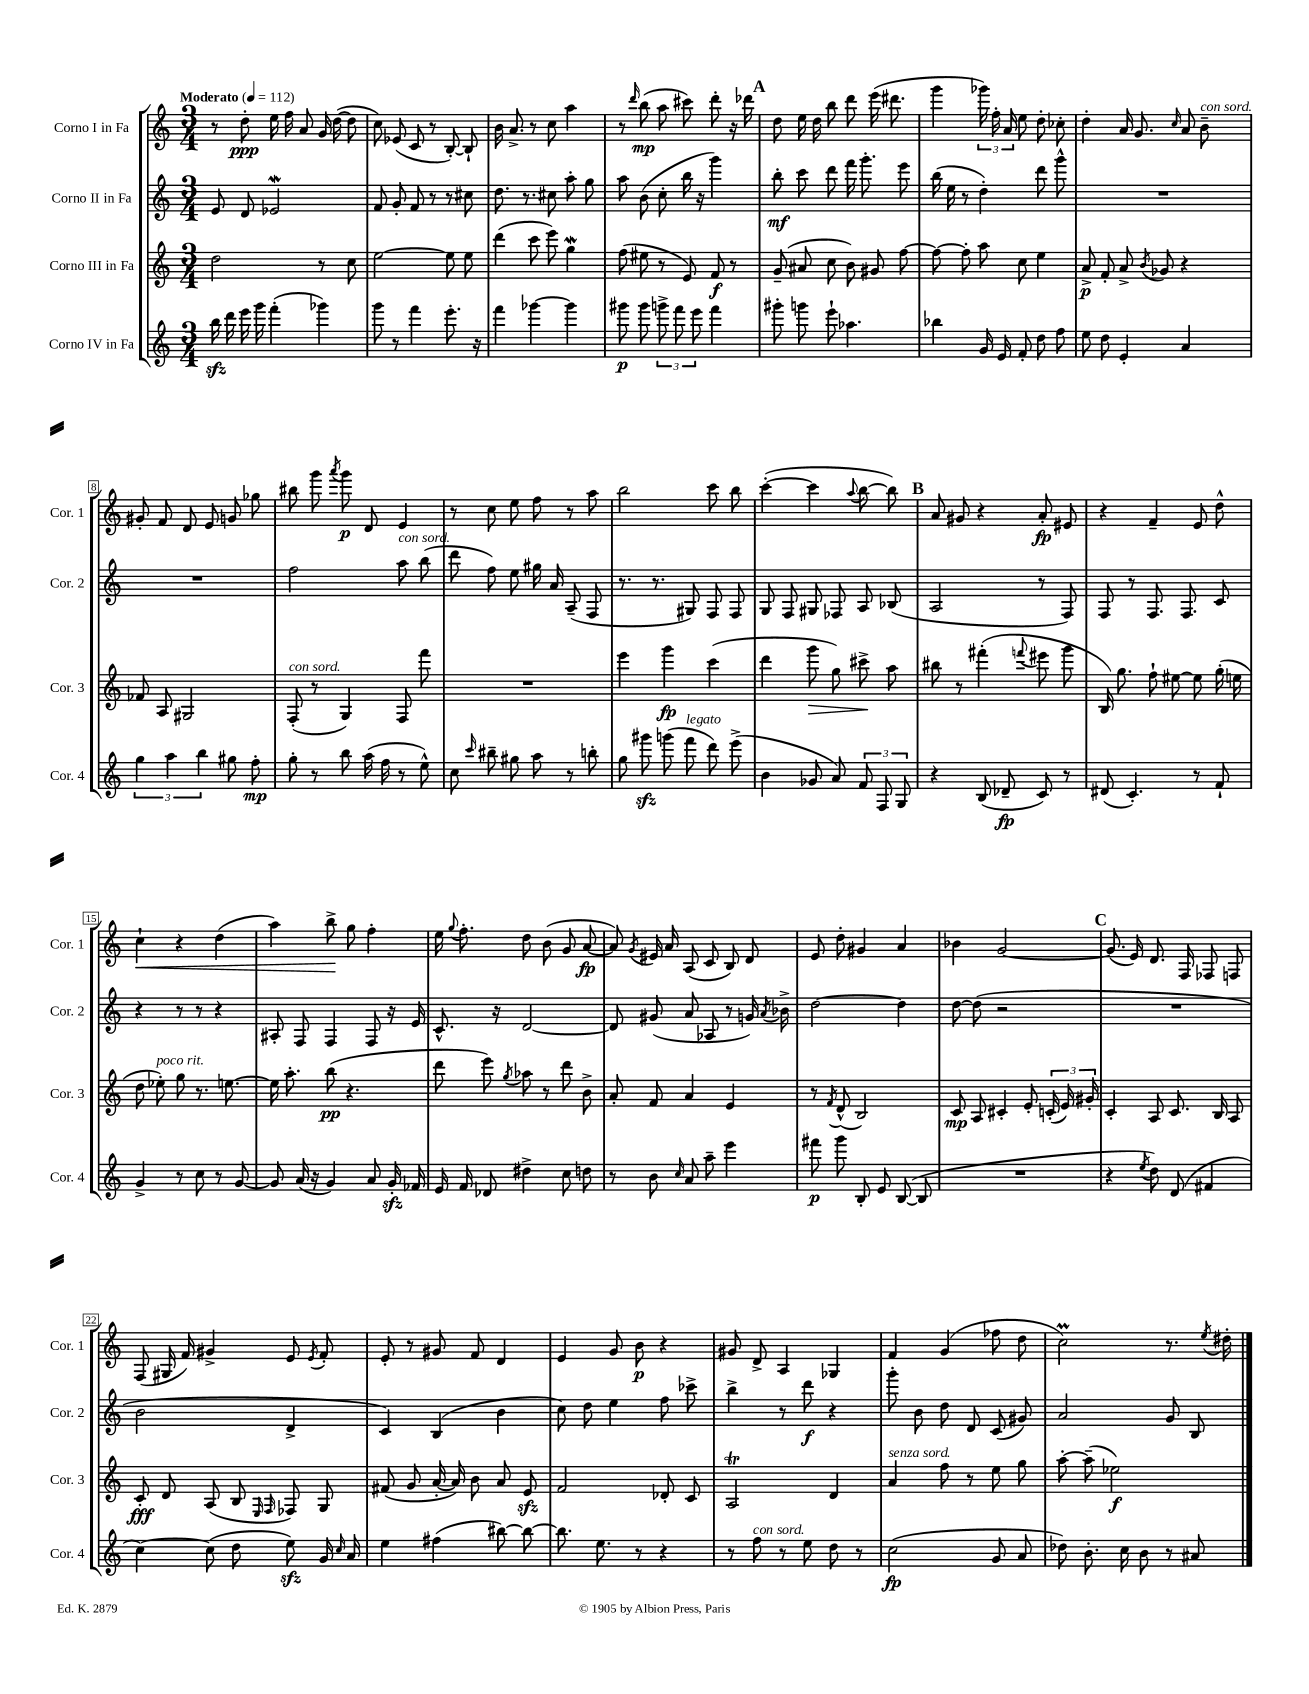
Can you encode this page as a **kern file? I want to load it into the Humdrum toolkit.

**kern	**kern	**kern	**kern
*staff4	*staff3	*staff2	*staff1
*clefG2	*clefG2	*clefG2	*clefG2
*k[]	*k[]	*k[]	*k[]
*M3/4	*M3/4	*M3/4	*M3/4
*MM112	*MM112	*MM112	*MM112
16bb	2dd	8e	8r
16ddd	.	.	.
16eee	.	8d	8dd'
16ggg	.	.	.
(4fff'	.	2e-	16ee
.	.	.	16ff
.	.	.	8a
4ggg-)	8r	.	16g
.	.	.	([16dd
.	8cc	.	8dd]
=	=	=	=
8ggg	[2ee	8f	8cc)
8r	.	8g'	(8e-
4fff	.	8f	8c
.	.	8r	8r
8.eee'	8ee]	8r	[8B')
.	8ee	8cc#	8B`]
16r	.	.	.
=	=	=	=
4fff	(4ddd	8.dd	16b
.	.	.	8.a^
.	.	8.r	.
[4ggg-	8ccc	.	8r
.	8eee)	8cc#	8cc
4ggg-]	4gg	8aa'	4aa
.	.	8gg	.
=	=	=	=
8ggg#	(8ff	8aa	8r
.	.	.	16qqddd
8ggg#	8ee#	(8b	(8bb
12ggg^	8r	8cc'	8aa
12fff	.	.	.
.	8e)	16bb	8ccc#)
12eee	.	.	.
.	.	16r	.
4fff	8f	4ggg)	8ddd'
.	8r	.	16r
.	.	.	16ddd-
=	=	=	=
8ggg#'	(8g~	8bb'	8dd
8ggg	8a#	8ccc	16ee
.	.	.	16dd
8eee`	8cc	8ddd	8bb
4.aa-	8b)	16fff	8ddd
.	.	8.ggg'	.
.	8g#	.	(16eee
.	.	.	8.ddd#
.	[8ff	8eee	.
=	=	=	=
4bb-	8ff_	(16bb	4ggg
.	.	16ee	.
.	8ff']	8r	.
16g	8aa	4dd')	24ggg-)
.	.	.	24ff'
16e	.	.	.
.	.	.	24a
8f'	8cc	.	8ee
8dd	4ee	8ddd	8dd'
8ff	.	8ggg^^	8cc-'
=	=	=	=
8ee	8a^	2.r	4dd'
8dd	8f'	.	.
4e'	8a^	.	16a
.	.	.	8.g
.	8qb	.	.
.	8g-	.	.
.	.	.	16qqcc
4a	4r	.	8a
.	.	.	8b~
=	=	=	=
6gg	8f-	2.r	8g#'
.	8A	.	8f
6aa	.	.	.
.	2G#	.	8d
6bb	.	.	.
.	.	.	8e
8gg#	.	.	8g
8ff'	.	.	8gg-
=	=	=	=
8gg'	(8F'	2ff	8bb#
8r	8r	.	8ggg
.	.	.	8qaaa
8bb	4G)	.	8ggg
(16aa	.	.	8d
16ff	.	.	.
8r	8F	8aa	4e
8ee^^)	8fff	(8bb	.
=	=	=	=
8cc	2.r	8ddd	8r
16qqccc	.	.	.
8bb#~	.	8ff)	8cc
8gg#	.	8ee	8ee
8aa	.	16gg#	8ff
.	.	16a	.
8r	.	(8A~	8r
8bb'	.	8F	8aa
=	=	=	=
8gg	4eee	8.r	2bb
8ggg#	.	.	.
.	.	8.r	.
(8ggg	4ggg	.	.
8fff	.	8G#)	.
8ddd)	(4ccc	8F	8ccc
(8eee^	.	8F	8bb
=	=	=	=
4b	4ddd	8G	([4ccc'
.	.	8F	.
8g-	8ggg	8G#	4ccc]
8a)	8gg)	8F-	.
.	.	.	8qqaa
12f	8ccc#^	8A	[8bb
12F	.	.	.
.	8aa	(8B-	8bb])
12G	.	.	.
=	=	=	=
4r	8bb#	2A	8a
.	8r	.	8g#
(8B	(4fff#'	.	4r
8d-~	.	.	.
.	8qqfff	.	.
8c)	8eee#	8r	8a'
8r	8ggg	8F)	8e#
=	=	=	=
(8d#	16B)	8F	4r
.	8.gg	.	.
4.c')	.	8r	.
.	8ff`	8.F	4f~
.	[8ee#	.	.
.	.	8.F	.
8r	8ee#]	.	8e
8f`	(16gg'	8c	8dd^^
.	16ee	.	.
=	=	=	=
4g^	8dd	4r	4cc`
.	8ee-')	.	.
8r	8gg	8r	4r
8cc	8.r	8r	.
8r	.	4r	(4dd
.	[8.ee	.	.
[8g	.	.	.
=	=	=	=
8g]	16ee]	8A#'	4aa)
.	8.aa'	.	.
(16a	.	8F	.
16r	.	.	.
4g)	(8bb	4F	8bb^
.	4.r	.	8gg
8a	.	8F	4ff'
16g'	.	16r	.
16f-	.	16e	.
=	=	=	=
16e	8ddd	8.c^^	16ee
.	.	.	8qqgg
16f	.	.	8.ff'
8d-	8eee)	.	.
.	.	16r	.
.	8qgg	.	.
4dd#^	8aa-	[2d	8dd
.	8r	.	(8b
8cc	8ddd	.	8g
8dd	8b^	.	[8a
=	=	=	=
8r	8a'	8d]	8a])
.	.	.	8qg
8b	8f	(8g#	16e#
.	.	.	16a
16qqcc	.	.	.
8a	4a	8a	(8A
8aa~	.	8A-	8c
4eee	4e	8r	8B)
.	.	16g)	8d
.	.	8qa	.
.	.	16b-^	.
=	=	=	=
8fff#	8r	[2dd	8e
.	8qf	.	.
8ggg	(8d^^	.	8dd'
8B'	2B)	.	4g#
8e	.	.	.
([8B	.	4dd]	4a
8B]	.	.	.
=	=	=	=
2.r	8c	[8dd	4b-
.	8A	(8dd]	.
.	4c#'	2r	[2g
.	8e'	.	.
.	(24c'	.	.
.	24e)	.	.
.	24g#'	.	.
=	=	=	=
4r	4c'	2.r	(8.g]
.	.	.	16e)
8qee	.	.	.
8dd)	8A	.	8.d
(8d	8.c	.	.
.	.	.	16F
4f#	.	.	8F-
.	16B	.	.
.	8A	.	8F
=	=	=	=
[4cc)	8c'	2b	(8F
.	8d	.	16G#
.	.	.	16f)
(8cc]	(8A	.	4g#^
8dd	8B	.	.
.	16qqE	.	.
.	16qqF	.	.
8ee)	8F-)	4d^	8e
.	.	.	8qe
16g	8G	.	8f'
16qqcc	.	.	.
16a	.	.	.
=	=	=	=
4ee	(8f#	4c)	8e'
.	8g	.	8r
(4ff#	[16a'	(4B	8g#
.	16a])	.	.
.	8b	.	8f
[8bb#)	8a	4b	4d
8bb#_	8e	.	.
=	=	=	=
8.bb#]	2f	8cc)	4e
.	.	8dd	.
8.ee	.	.	.
.	.	4ee	8g
8r	.	.	8b
4r	8d-'	8ff	4r
.	8c	8ccc-^	.
=	=	=	=
8r	2A	4bb^	8g#
8ff	.	.	8d^
8r	.	8r	4A
8ee	.	8ddd	.
8dd	4d	4r	4G-
8r	.	.	.
=	=	=	=
(2cc	4a	8ggg'	4f
.	.	8b	.
.	8ff	8dd	(4g
.	8r	8d	.
8g	8ee	(8c	8ff-
8a	8gg	8g#)	8dd
=	=	=	=
8dd-)	[8aa'	2a	2cc)
8.b'	(8aa~]	.	.
.	2ee-)	.	.
16cc	.	.	.
8b	.	.	.
8r	.	8g	8.r
8a#	.	8B	.
.	.	.	8qee
.	.	.	16dd#'
==	==	==	==
*-	*-	*-	*-
